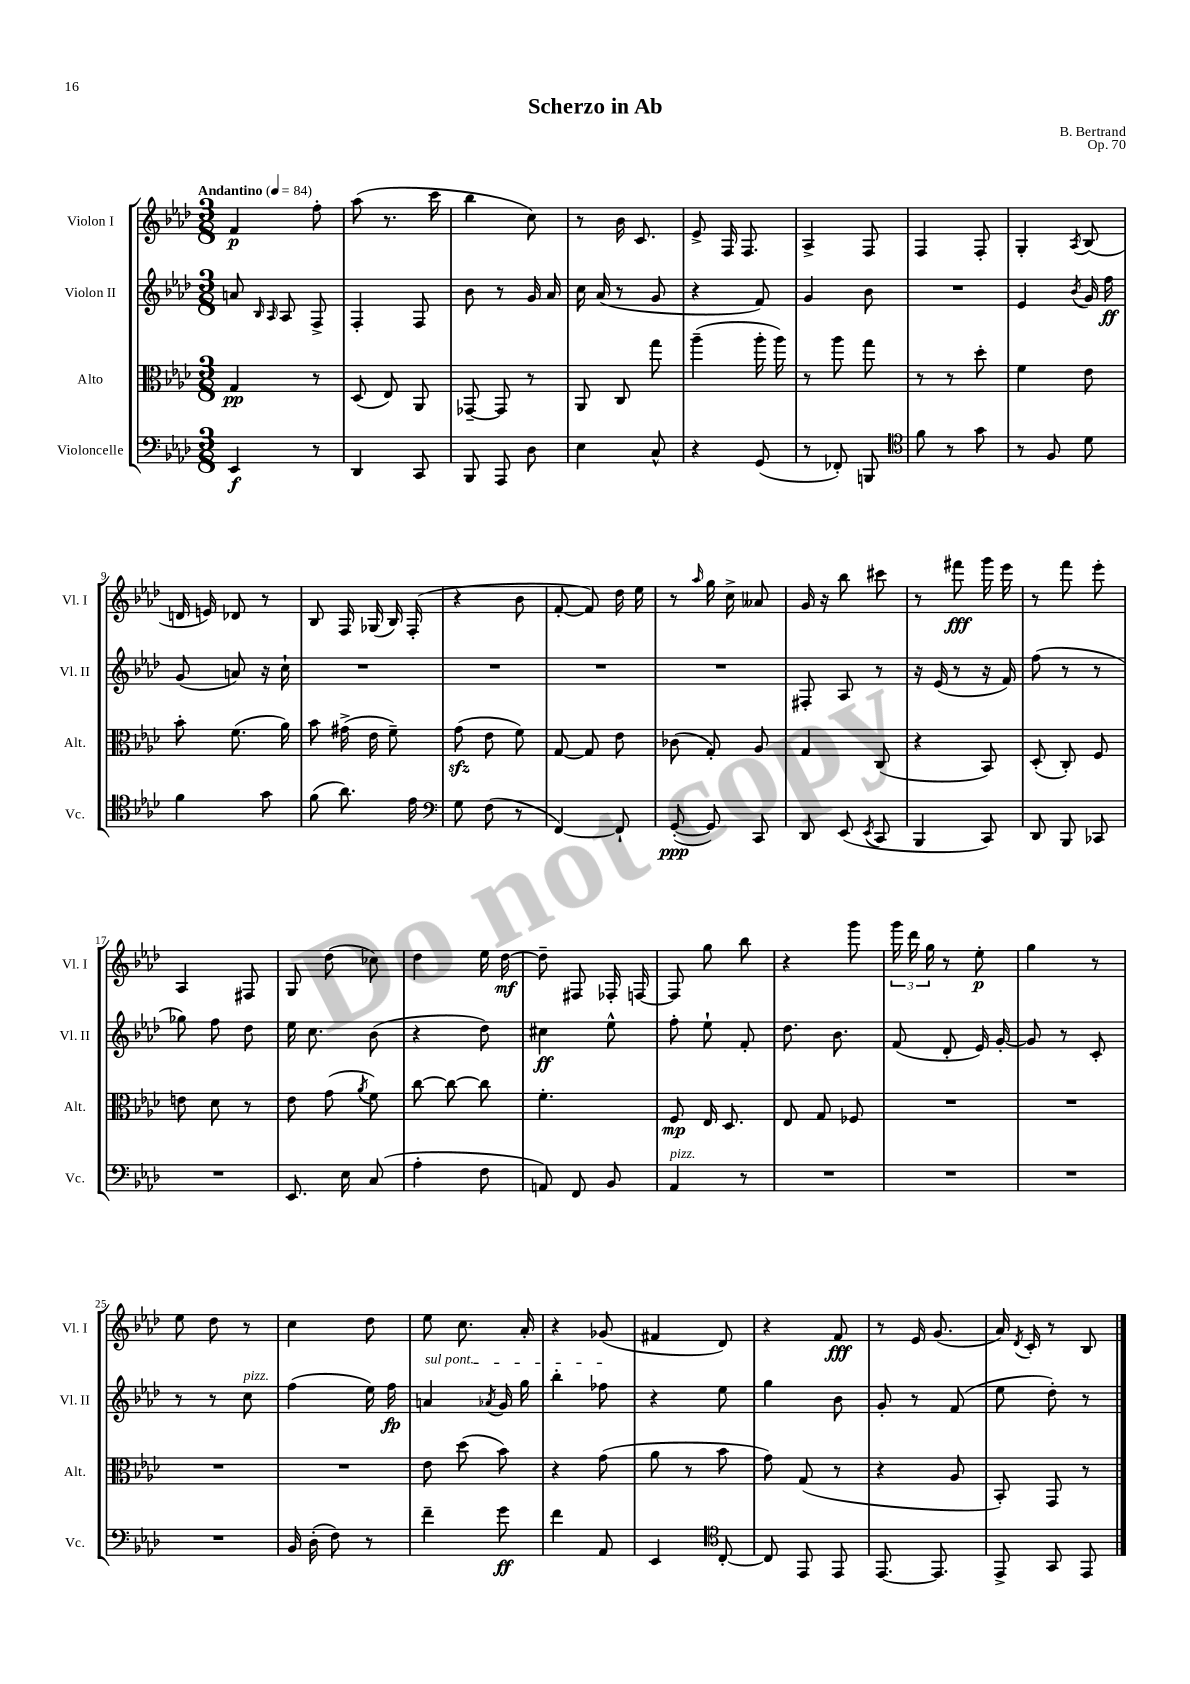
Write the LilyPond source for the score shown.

\header { title = "Scherzo in Ab" composer = "B. Bertrand" opus = "Op. 70" }
<<
\new StaffGroup <<
\new Staff = "s0" \with { instrumentName = "Violon I" shortInstrumentName = "Vl. I" } {
    \clef treble \key aes \major \numericTimeSignature \time 3/8 \tempo "Andantino" 4 = 84
    \autoBeamOff f'4\p f''8-. |
    aes''8( r8. c'''16 |
    bes''4 c''8) |
    r8 bes'16 c'8. |
    ees'8-> f16 f8. |
    aes4-> f8 |
    f4 f8-. |
    g4-. \acciaccatura { aes8 } bes8( |
    d'16 e'16) des'8 r8 |
    bes8 f16 ges16( bes16) f16-.( |
    r4 bes'8 |
    f'8~-. f'8) des''16 ees''16 |
    r8 \grace { aes''16 } g''16 c''16-> aeses'8 |
    g'16 r16 bes''8 cis'''8 |
    r8 fis'''8\fff g'''16 ees'''16 |
    r8 f'''8 ees'''8-. |
    aes4 fis8 |
    g8 des''8( ces''8) |
    des''4 ees''16 des''16~\mf |
    des''8-- fis8 fes16-. f16~ |
    f8 g''8 bes''8 |
    r4 g'''8 |
    \tuplet 3/2 { g'''16 des'''16 g''16 } r8 ees''8-.\p |
    g''4 r8 |
    ees''8 des''8 r8 |
    c''4 des''8 |
    ees''8 c''8. aes'16-. |
    r4 ges'8( |
    fis'4 des'8) |
    r4 f'8\fff |
    r8 ees'16 g'8.( |
    aes'16) \acciaccatura { des'8 } c'16-. r8 bes8 \bar "|." |
}
\new Staff = "s1" \with { instrumentName = "Violon II" shortInstrumentName = "Vl. II" } {
    \clef treble \key aes \major \numericTimeSignature \time 3/8
    \autoBeamOff a'8 \grace { bes16 aes16 } aes8 f8-> |
    f4-. f8 |
    bes'8 r8 g'16 aes'16 |
    c''16 aes'16( r8 g'8 |
    r4 f'8) |
    g'4 bes'8 |
    R4. |
    ees'4 \acciaccatura { bes'8 } g'16 f''16\ff |
    g'8( a'8) r16 c''16-! |
    R4. |
    R4. |
    R4. |
    R4. |
    fis8-. aes8 r8 |
    r16 ees'16( r8 r16 f'16) |
    f''8( r8 r8 |
    ges''8) f''8 des''8 |
    ees''16 c''8. bes'8( |
    r4 des''8) |
    cis''4\ff ees''8-^ |
    f''8-. ees''8-! f'8-. |
    des''8. bes'8. |
    f'8( des'8-. ees'16) g'16~-. |
    g'8 r8 c'8-. |
    r8 r8 c''8^\markup { \italic "pizz." } |
    f''4( ees''16) f''16\fp |
    \once \override TextSpanner.bound-details.left.text = \markup { \italic "sul pont." } a'4\startTextSpan \acciaccatura { aes'8 } g'16 g''16 |
    bes''4-. fes''8\stopTextSpan |
    r4 ees''8 |
    g''4 bes'8 |
    g'8-. r8 f'8( |
    ees''8 des''8-.) r8 \bar "|." |
}
\new Staff = "s2" \with { instrumentName = "Alto" shortInstrumentName = "Alt." } {
    \clef alto \key aes \major \numericTimeSignature \time 3/8
    \autoBeamOff g4\pp r8 |
    des8( ees8) aes,8 |
    ges,8~-- ges,8 r8 |
    aes,8 c8 g''8 |
    aes''4--( aes''16-. aes''16) |
    r8 aes''8 g''8 |
    r8 r8 des''8-. |
    f'4 ees'8 |
    bes'8-. f'8.( aes'16) |
    bes'8 gis'16->( ees'16 f'8--) |
    g'8\sfz( ees'8 f'8) |
    g8~ g8 ees'8 |
    ces'8( g8-.) aes8 |
    g4 c8( |
    r4 bes,8) |
    des8-.( c8-.) f8 |
    e'8 des'8 r8 |
    ees'8 g'8( \acciaccatura { aes'8 } f'8) |
    c''8~ c''8~ c''8 |
    f'4.-. |
    f8\mp ees16 des8. |
    ees8 g8 fes8 |
    R4. |
    R4. |
    R4. |
    R4. |
    ees'8 des''8( bes'8) |
    r4 g'8( |
    aes'8 r8 bes'8 |
    g'8) g8( r8 |
    r4 aes8 |
    bes,8-.) g,8 r8 \bar "|." |
}
\new Staff = "s3" \with { instrumentName = "Violoncelle" shortInstrumentName = "Vc." } {
    \clef bass \key aes \major \numericTimeSignature \time 3/8
    \autoBeamOff ees,4\f r8 |
    des,4 c,8 |
    bes,,8 aes,,8 des8 |
    ees4 c8-^ |
    r4 g,8( |
    r8 fes,8-.) b,,8 |
    \clef tenor f'8 r8 g'8 |
    r8 f8 des'8 |
    f'4 g'8 |
    f'8( aes'8.) ees'16 |
    \clef bass g8 f8( r8 |
    f,4~) f,8-! |
    g,8~-.\ppp( g,8) c,8 |
    des,8 ees,8( \acciaccatura { ees,8 } c,8 |
    bes,,4 c,8) |
    des,8 bes,,8 ces,8 |
    R4. |
    ees,8. ees16 c8( |
    aes4-. f8 |
    a,8) f,8 bes,8 |
    aes,4^\markup { \italic "pizz." } r8 |
    R4. |
    R4. |
    R4. |
    R4. |
    bes,16 des16-.( f8) r8 |
    f'4-- g'8\ff |
    f'4 aes,8 |
    ees,4 \clef tenor c8~-. |
    c8 ees,8 ees,8 |
    ees,8.~ ees,8. |
    ees,8-> g,8 ees,8 \bar "|." |
}
>>
>>
